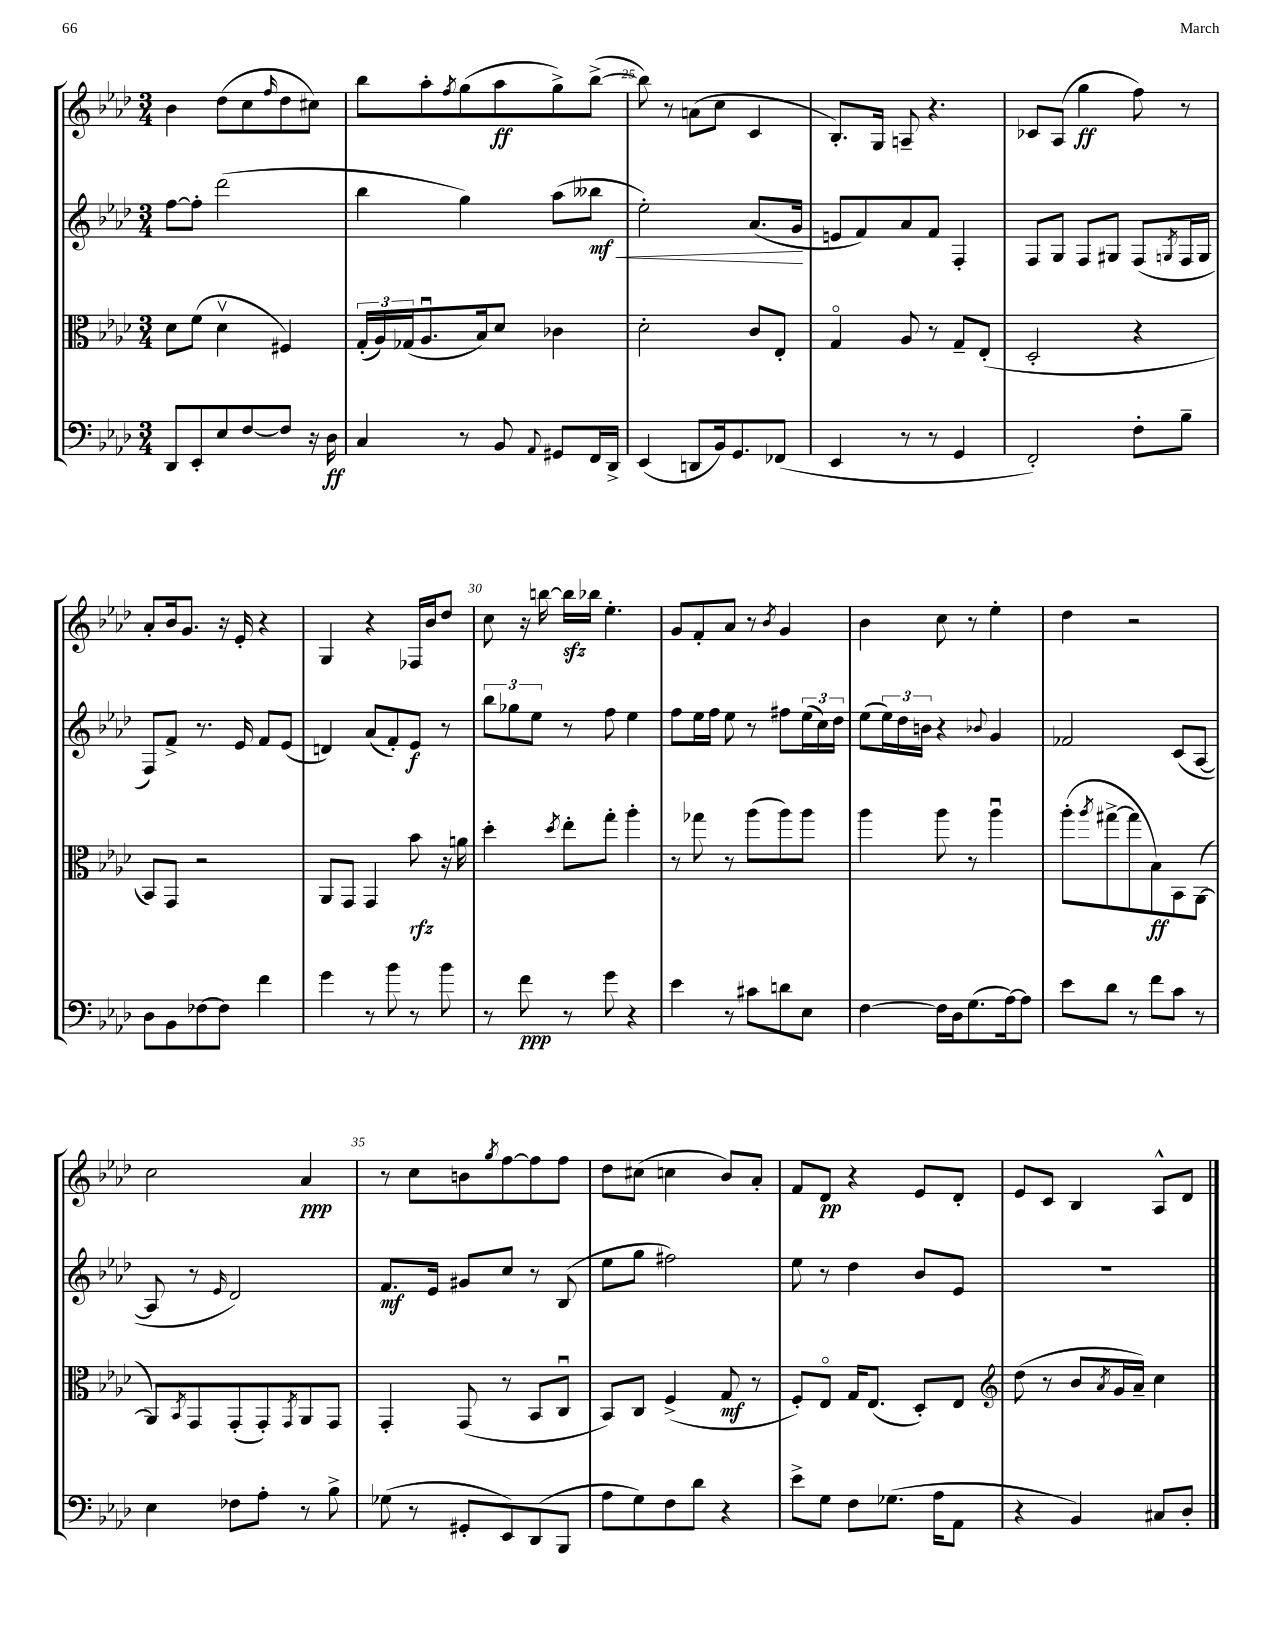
<<
\new StaffGroup <<
\new Staff = "s0" {
    \clef treble \key aes \major \numericTimeSignature \time 3/4
    bes'4 des''8( c''8 \grace { f''16 } des''8 cis''8) |
    bes''8 aes''8-. \acciaccatura { f''8 } g''8( aes''8\ff g''8->) bes''8~->( |
    bes''8) r8 a'8( c''8 c'4 |
    bes8.-.) g16 a8-- r4. |
    ces'8 aes8( g''4\ff f''8) r8 |
    aes'8-. bes'16 g'8. r16 ees'16-. r4 |
    g4 r4 fes16 bes'16 des''8 |
    c''8 r16 b''16~ b''16\sfz bes''16 ees''4.-. |
    g'8 f'8-. aes'8 r8 \acciaccatura { bes'8 } g'4 |
    bes'4 c''8 r8 ees''4-. |
    des''4 r2 |
    c''2 aes'4\ppp |
    r8 c''8 b'8 \acciaccatura { g''8 } f''8~ f''8 f''8 |
    des''8 cis''8( c''4 bes'8) aes'8-. |
    f'8 des'8\pp r4 ees'8 des'8-. |
    ees'8 c'8 bes4 aes8-^ des'8 \bar "|." |
}
\new Staff = "s1" {
    \clef treble \key aes \major \numericTimeSignature \time 3/4
    f''8~ f''8-. des'''2( |
    bes''4 g''4) aes''8( beses''8\mf\< |
    ees''2-.) aes'8.( g'16\! |
    e'8 f'8) aes'8 f'8 f4-. |
    f8 g8 f8 gis8 f8( \acciaccatura { g8 } f16 g16 |
    f8) f'8-> r8. ees'16 f'8 ees'8( |
    d'4) aes'8( f'8-.) ees'8\f r8 |
    \tuplet 3/2 { bes''8 ges''8 ees''8 } r8 f''8 ees''4 |
    f''8 ees''16 f''16 ees''8 r8 fis''8 \tuplet 3/2 { ees''16( c''16) des''16 } |
    ees''8( \tuplet 3/2 { ees''16) des''16 b'16 } r4 \appoggiatura { bes'8 } g'4 |
    fes'2 c'8( aes8~ |
    aes8 r8 \grace { ees'16 } des'2) |
    f'8.\mf ees'16 gis'8 c''8 r8 bes8( |
    ees''8 g''8 fis''2) |
    ees''8 r8 des''4 bes'8 ees'8 |
    R2. \bar "|." |
}
\new Staff = "s2" {
    \clef alto \key aes \major \numericTimeSignature \time 3/4
    des'8 f'8( des'4\upbow fis4) |
    \tuplet 3/2 { g16-.( aes16) ges16( } aes8.\downbow bes16) des'8 ces'4 |
    des'2-. c'8 ees8-. |
    g4\flageolet aes8 r8 g8-- ees8-.( |
    des2-. r4 |
    bes,8) g,8 r2 |
    aes,8 g,8 g,4 bes'8\rfz r16 a'16 |
    des''4-. \acciaccatura { des''8 } ees''8-. g''8-. aes''4-. |
    r8 ges''8 r8 aes''8( aes''8) aes''8 |
    aes''4 aes''8 r8 aes''4\downbow |
    aes''8-.( \acciaccatura { aes''8 } gis''8~-> gis''8 bes8\ff) bes,8 aes,8~( |
    aes,8) \acciaccatura { bes,8 } g,8 g,8-.( g,8-.) \acciaccatura { g,8 } aes,8 g,8 |
    g,4-. g,8( r8 bes,8 c8\downbow |
    bes,8) c8 f4->( g8\mf r8 |
    f8-.) ees8\flageolet g16 ees8.( des8-.) ees8 |
    \clef treble des''8( r8 bes'8 \acciaccatura { aes'8 } g'16 aes'16--) c''4 \bar "|." |
}
\new Staff = "s3" {
    \clef bass \key aes \major \numericTimeSignature \time 3/4
    des,8 ees,8-. ees8 f8~ f8 r16 des16\ff |
    c4 r8 bes,8 \appoggiatura { aes,8 } gis,8 f,16 des,16-> |
    ees,4( d,8 bes,16) g,8. fes,8( |
    ees,4 r8 r8 g,4 |
    f,2-.) f8-. bes8-- |
    des8 bes,8 fes8~ fes8 f'4 |
    g'4 r8 bes'8 r8 bes'8 |
    r8 f'8\ppp r8 g'8 r4 |
    ees'4 r8 cis'8 d'8 ees8 |
    f4~ f16 des16 g8.( aes16~) aes8 |
    ees'8 des'8 r8 f'8 c'8 r8 |
    ees4 fes8 aes8-. r8 bes8-> |
    ges8( r8 gis,8-. ees,8) des,8( bes,,8 |
    aes8 g8) f8 des'8 r4 |
    ees'8-> g8 f8 ges8.( aes16 aes,8 |
    r4 bes,4) cis8 des8-. \bar "|." |
}
>>
>>
\layout { \context { \Score currentBarNumber = #23 \override BarNumber.break-visibility = ##(#f #t #t) barNumberVisibility = #(every-nth-bar-number-visible 5) } }
